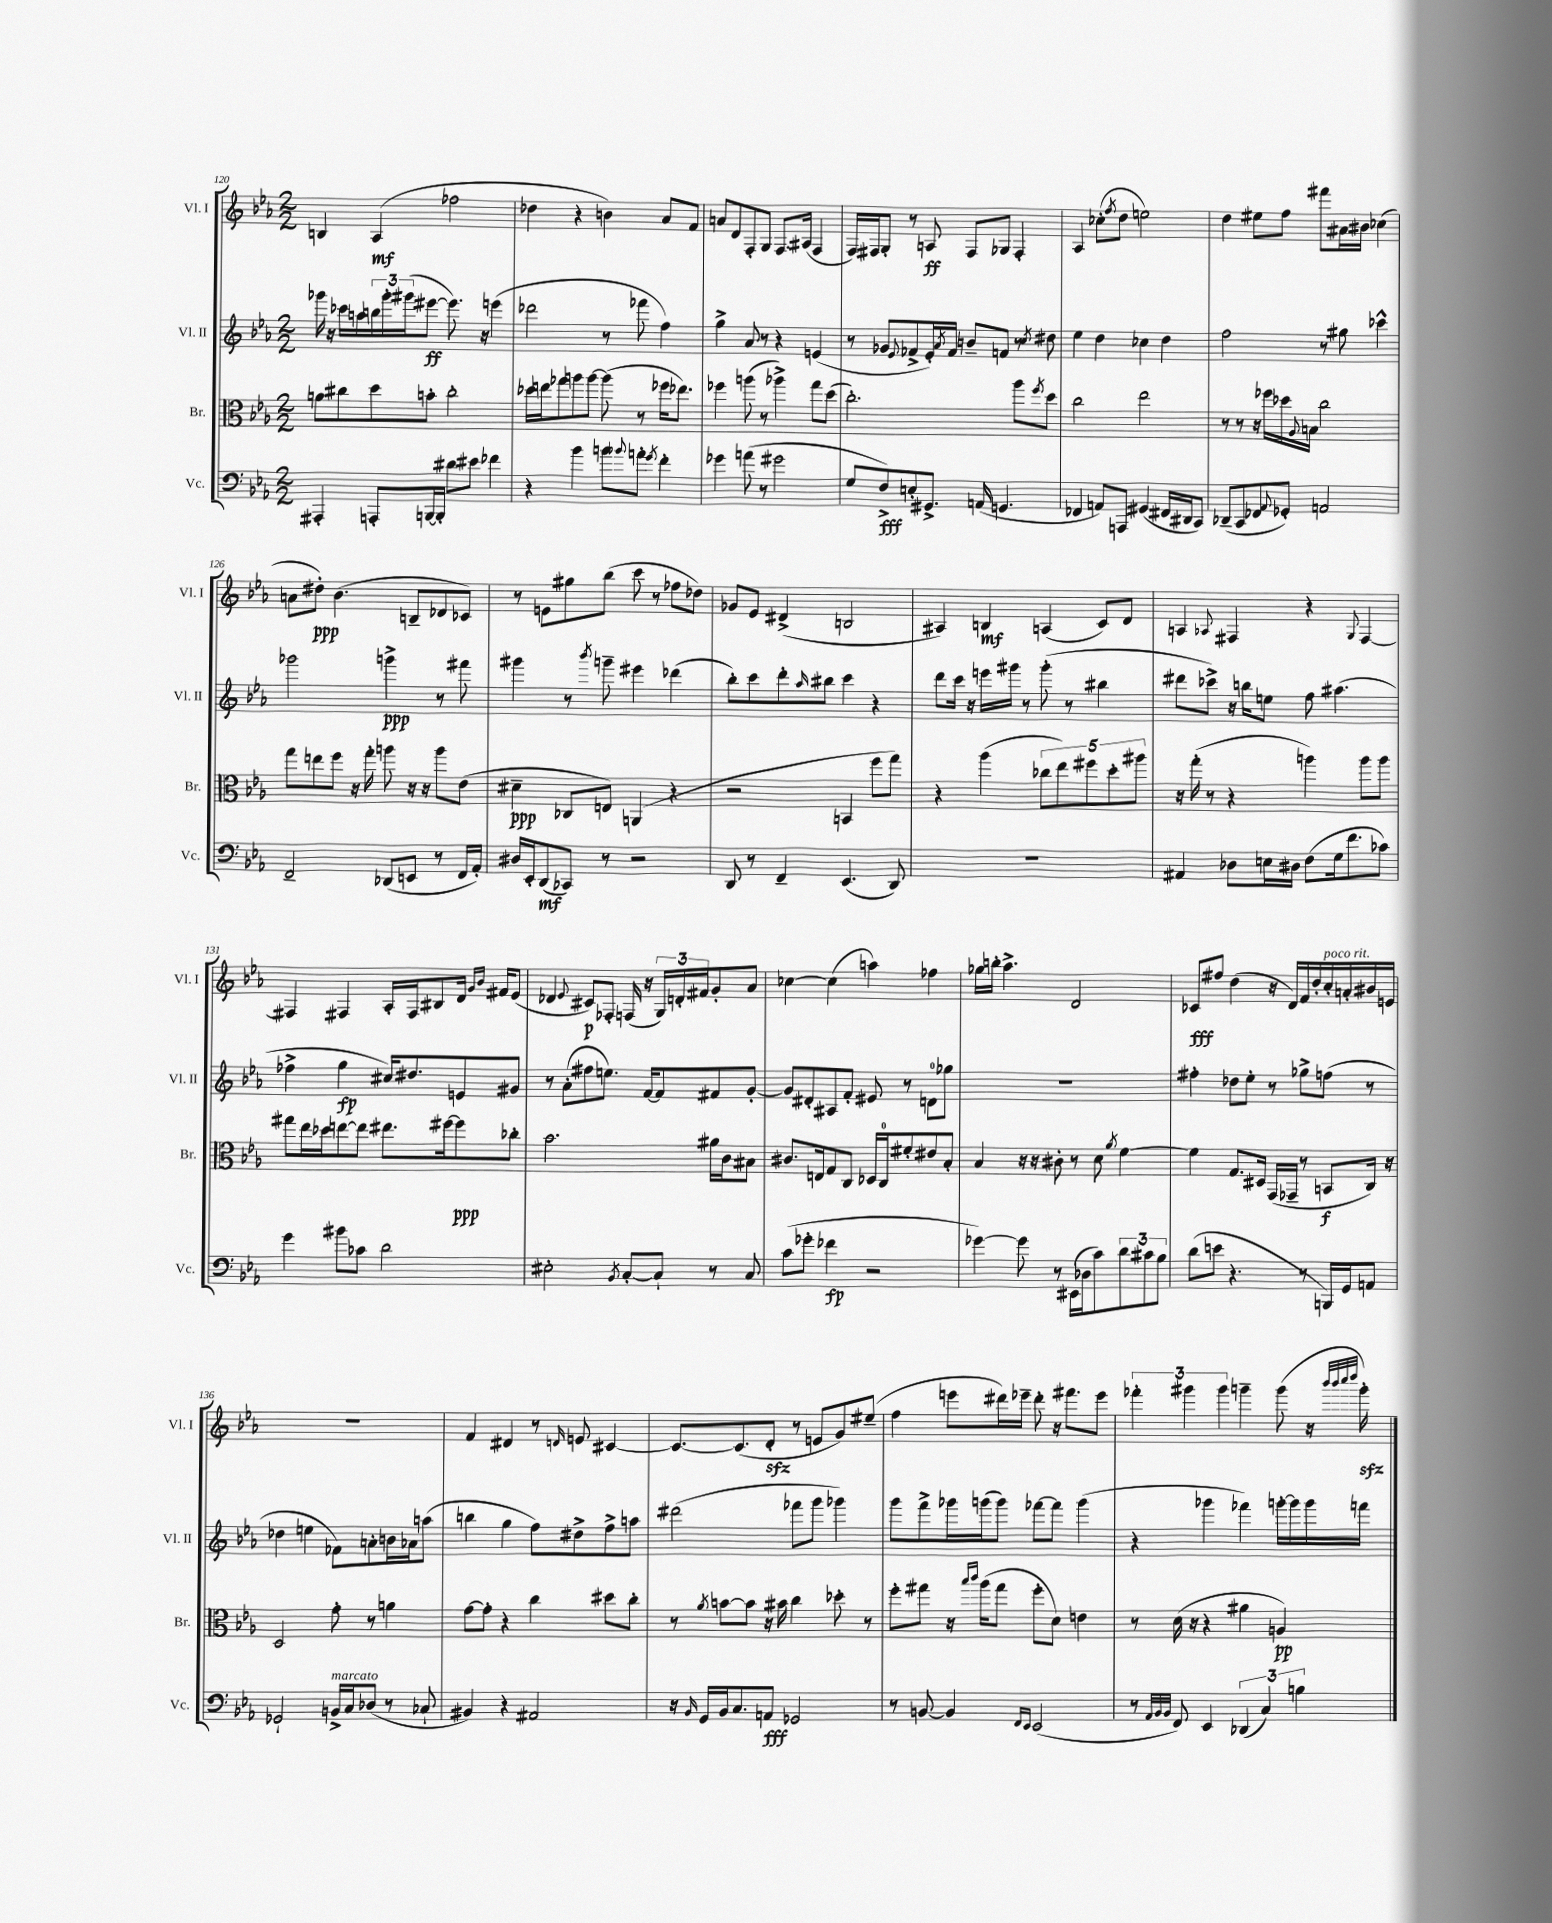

**kern	**kern	**kern	**kern
*staff4	*staff3	*staff2	*staff1
*clefF4	*clefC3	*clefG2	*clefG2
*k[b-e-a-]	*k[b-e-a-]	*k[b-e-a-]	*k[b-e-a-]
*M2/2	*M2/2	*M2/2	*M2/2
4AAA#'	8a	16ggg-	4B
.	.	16r	.
.	8cc#	16ccc-	.
.	.	16aa	.
8AAA'	8dd	24bb	(4A-
.	.	24ggg-'	.
.	.	(24ggg#	.
[16BBB	8b'	[8eee#	.
16BBB']	.	.	.
8d#	2cc#'	8.eee#])	2ff-
8e#	.	.	.
.	.	16r	.
4f-	.	(4eee	.
=	=	=	=
4r	16dd-	2ddd-	4dd-
.	16ee	.	.
.	8gg-	.	.
4b-	8aa	.	4r
.	[8aa	.	.
8b	(8aa]	8r	4b)
8qqb-	.	.	.
8a'	8r	8fff-	.
8qg	.	.	.
4f'	16ff-	4ff)	8a-
.	8.ee-)	.	.
.	.	.	8f
=	=	=	=
4g-	4ff-	4gg^	8a
.	.	.	8d
(8a	(8aa	8a-	8F'
8r	8r	8r	8G
2g#	4aa-^)	4r	8.F
.	.	.	(16A#
.	8gg	(4e	4F
.	(8dd	.	.
=	=	=	=
8G	2.cc')	8r	16F)
.	.	.	16F#
8F^)	.	8g-	8G'
.	.	8qqe-	.
8E'	.	8f-^	8r
8.GG#^	.	16e-')	8A
.	.	8qa-	.
.	.	16f-	.
.	.	8b~	8F#
(16AA	.	.	.
4.GG	.	8f	8G-
.	8aa-	8r	4F#'
.	8qff	8qcc	.
.	8dd	8dd#	.
=	=	=	=
4FF-	2cc	4ee-	4A-
8AA)	.	4dd	(8cc-'
.	.	.	8qff
8AAA	.	.	8dd
(4GG#	2ee-	4cc-	2ee)
16FF#	.	4dd	.
16DD#	.	.	.
8CC)	.	.	.
=	=	=	=
(8DD-~	8r	2ff	4dd
8CC	8r	.	.
8FF-	16r	.	8ee#
.	16ff-	.	.
8qqAA-	.	.	.
8GG-')	16dd-	.	8ff
.	8qqA-	.	.
.	16B	.	.
2AA	2cc	8r	8fff#
.	.	8gg#	16a#
.	.	.	16b#
.	.	4ccc-^^	(4cc-
=	=	=	=
2FF~	8gg	2ggg-	8a
.	8ee	.	8dd#')
.	8ff	.	(4.b-
.	16r	.	.
.	16gg'	.	.
(8DD-	8aa	4ggg^	.
8EE	16r	.	8B~
.	16r	.	.
8r	8aa	8r	8d-
16FF	(8e-	8fff#	8c-)
16AA-')	.	.	.
=	=	=	=
16D#	4d#~	4ggg#	8r
16EE-'	.	.	.
(8DD	.	.	8e
8CC-)	8C-	8r	8gg#
.	.	8qbbb-	.
8r	8E)	8ggg~	(8bb-
2r	(4AA	4eee#	8ccc
.	.	.	8r
.	4r	(4ddd-	8ff-
.	.	.	8dd-)
=	=	=	=
8DD	2r	8bb-')	8g-
8r	.	8ccc	8e-
4FF~	.	8ddd'	(4d#^
.	.	16qqaa-	.
.	.	8bb#	.
(4.EE-	4BB	4ccc	2B
.	8ff	4r	.
8DD)	8gg)	.	.
=	=	=	=
1r	4r	8ddd	4A#)
.	.	16ccc	.
.	.	16r	.
.	(4aa-	16eee	4B
.	.	16ggg#	.
.	.	8r	.
.	10cc-	(8ggg#'	(4A
.	10ee-)	.	.
.	.	8r	.
.	10ff#	.	.
.	.	4bb#	8c)
.	10dd'	.	.
.	.	.	8d
.	10aa#	.	.
=	=	=	=
4AA#	16r	8ddd#	4A
.	(16gg'	.	.
.	8r	8ccc-^)	.
.	.	.	8qqA-
8D-	4r	16r	4F#
.	.	16bb	.
16E	.	8ee	.
16D#	.	.	.
(8F	4aa)	8ff	4r
16G	.	(4.aa#	.
8.f	.	.	.
.	.	.	8qqG
.	8aa	.	[4F#
8c-)	8aa	.	.
=	=	=	=
4g	8gg#	4ff-^	4F#]
.	16ee-	.	.
.	16dd-	.	.
8b#	[8ee	4gg	4F#
8c-	8ee]	.	.
2d	8.ee#	16cc#)	16A-'
.	.	8.dd#	16F#
.	.	.	8B#
.	[16ff#	.	.
.	8ff#]	8e	16d
.	.	.	16qqg
.	.	.	16qqb-
.	.	.	16f#
.	8cc-'	8g#	(8e-
=	=	=	=
2E#'	2.b-	8r	4d-
.	.	(8a-'	.
.	.	.	8qqe-
.	.	8ff#	8c#)
.	.	8.ee)	8F-'
8qBB-	.	.	.
[8C'	.	.	(16F
.	.	[16f	16r
8C`]	.	8f]	24G)
.	.	.	24d'
.	.	.	24f#
8r	16a#	8f#	8g'
.	16c	.	.
8C	8B#	[8g'	8a-
=	=	=	=
(8c	8.c#	8g]	[4cc-
8g-'	.	8d#'	.
.	16E	.	.
4f-	8G	8A#	(4cc-]
.	8C	8f'	.
2r	16D-	8e#	4aa)
.	16C	.	.
.	8f#'	8r	.
.	8e#	8d	4ff-
.	8B-'	8gg-	.
=	=	=	=
[4g-)	4B-	1r	16gg-
.	.	.	16bb'
.	.	.	4.aa-^
8g-]	16r	.	.
.	16r	.	.
8r	8c#'	.	.
(16EE#	8r	.	2d
16D-	.	.	.
8c)	8d	.	.
.	8qa-	.	.
12d	[4f	.	.
12c#	.	.	.
12B-	.	.	.
=	=	=	=
(8d	4f]	4ff#'	8c-
8e	.	.	8ff#
4.r	8.G	8dd-	(4dd
.	.	8ee-'	.
.	16D#	.	.
.	(16GG	8r	16r
.	16GG-~	.	16d)
8r	8r	8gg-^	16f
.	.	.	16dd'
16BBB)	8BB	(8ff	16cc'
16GG	.	.	16a'
8AA	16C)	8r	16b#
.	16r	.	16e
=	=	=	=
2GG-`	2D	4dd-	1r
.	.	4ee	.
16BB^	8g'	8f-)	.
16C	.	.	.
(8D-	8r	8a'	.
8r	4a	16b	.
.	.	16a-	.
8C-`	.	(8aa	.
=	=	=	=
4BB#)	[8g	4bb	4f
.	8g']	.	.
4r	4r	4gg	4d#
2AA#	4cc	8ff)	8r
.	.	.	16qqd
.	.	8dd#^	8e
.	8dd#	8ff^	[4c#
.	8cc'	8aa	.
=	=	=	=
16r	8r	(2ddd#	8.c#_
16qqBB-	.	.	.
16GG	.	.	.
.	8qa-	.	.
16BB-	[8b	.	.
8.C	.	.	(8.c#]
.	8b]	.	.
8AA	16r	.	8d'
.	16b#	.	.
2GG-	4cc	8fff-	8r
.	.	8ggg	8e
.	8dd-'	4ggg-)	8g)
.	8r	.	(8ee#~
=	=	=	=
8r	8ff'	8ggg	4ff
[8BB	8gg#	8fff^	.
4BB]	16r	16ggg-	8eee
.	16qqbb-	.	.
.	16qqccc	.	.
.	(16aa-	(16ggg	.
.	8gg#	8ggg)	16ddd#)
.	.	.	16eee-~
16qqFF	.	.	.
16qqEE-	.	.	.
(2EE-	8ff'	[8fff-	8ddd#'
.	8d)	8fff-]	16r
.	.	.	8.fff#
.	4e	(4ggg	.
.	.	.	8eee-
=	=	=	=
8r	8r	4r	6fff-'
32qqAA-	.	.	.
32qqBB-	.	.	.
32qqBB-	.	.	.
8FF)	(16d	.	.
.	.	.	6ggg#
.	16r	.	.
4EE-	4r	4ggg-	.
.	.	.	6ggg#
(6DD-	4a#	4fff-)	4ggg~
6C)	.	.	.
.	4A)	[16ggg'	(8ggg
.	.	16ggg]	.
6B	.	.	.
.	.	16ggg	16r
.	.	.	32qqbbb-
.	.	.	32qqbbb-
.	.	.	32qqcccc
.	.	.	32qqdddd
.	.	16fff	16ggg')
==	==	==	==
*-	*-	*-	*-
